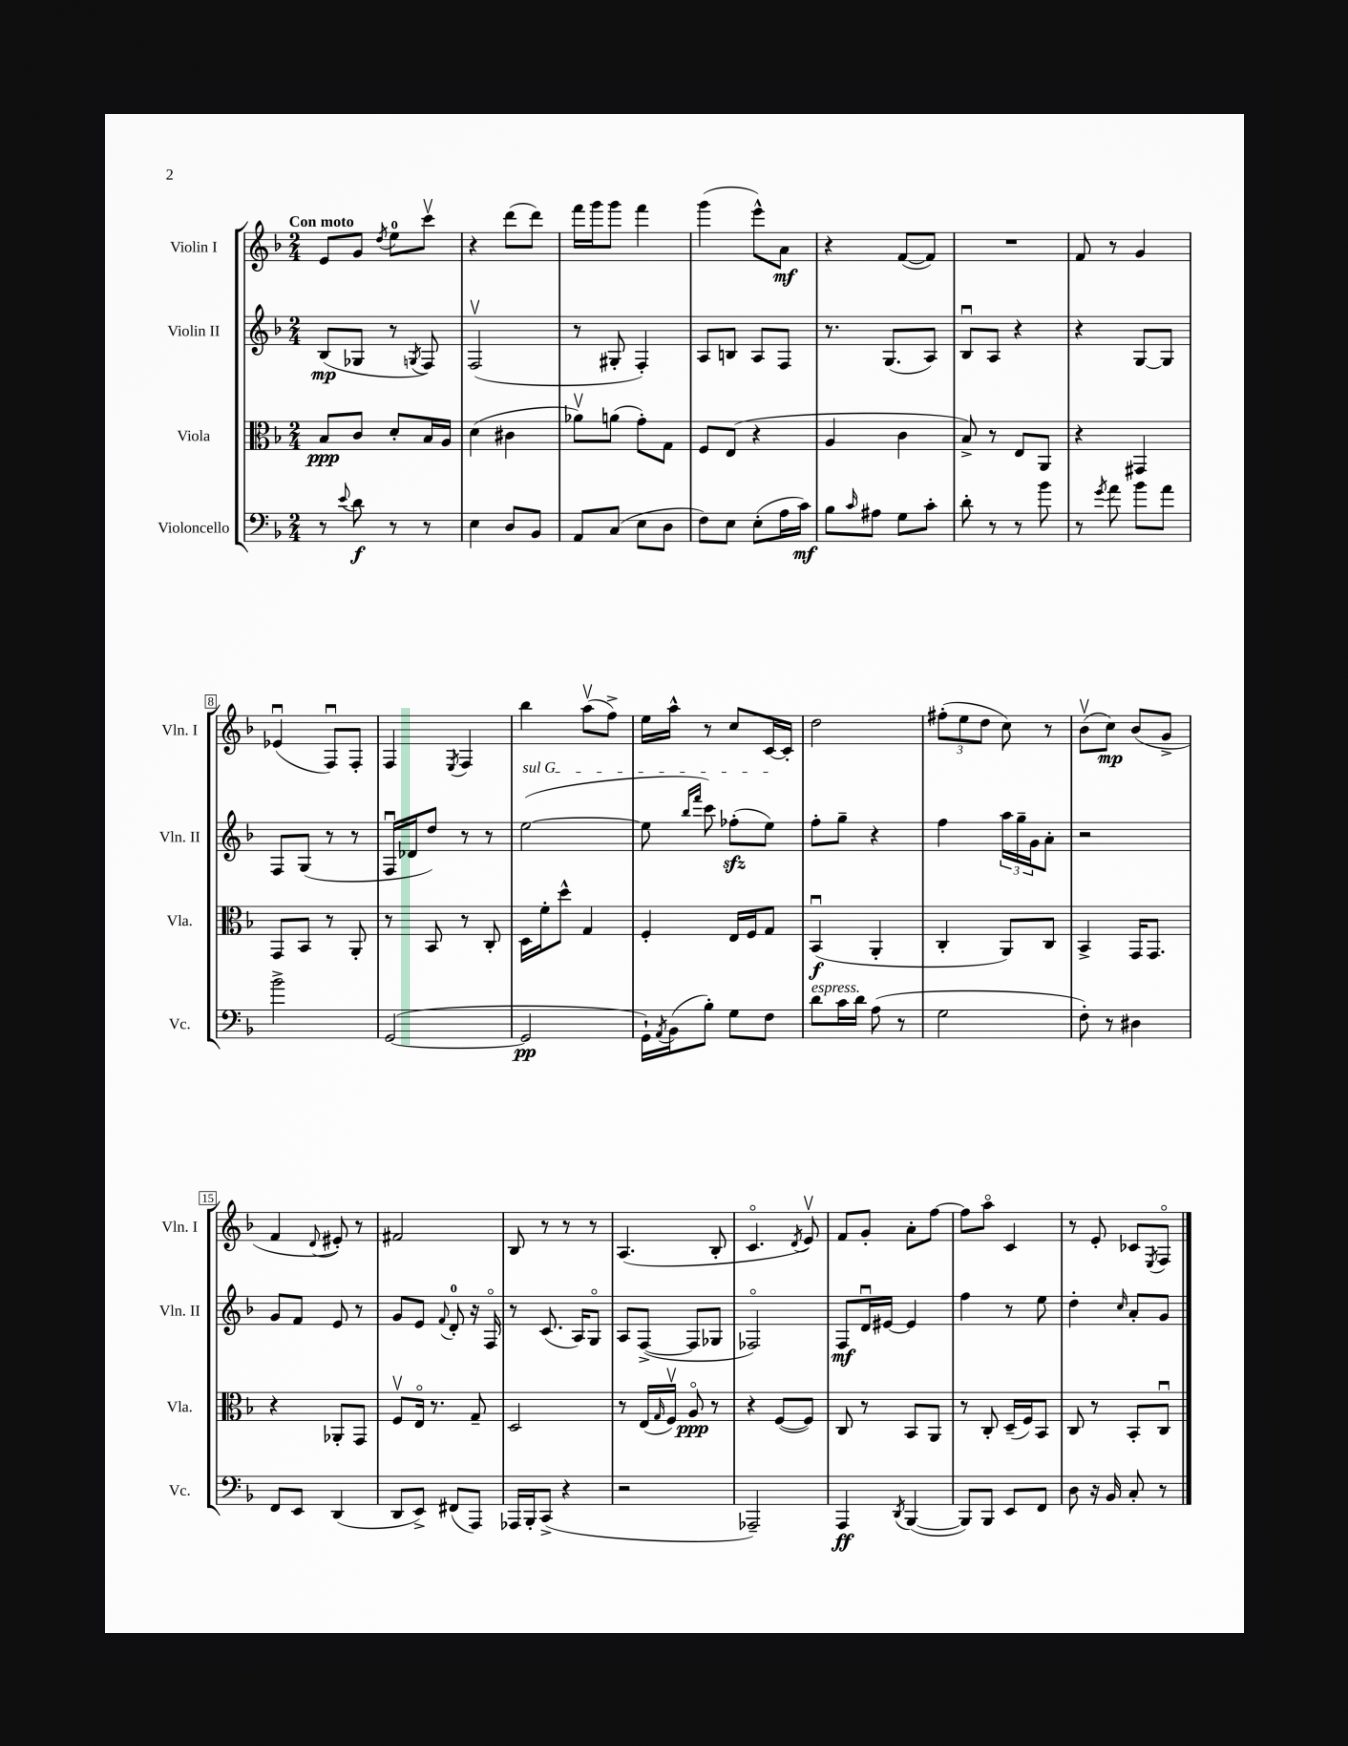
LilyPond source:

<<
\new StaffGroup <<
\new Staff = "s0" \with { instrumentName = "Violin I" shortInstrumentName = "Vln. I" } {
    \clef treble \key f \major \numericTimeSignature \time 2/4 \tempo "Con moto"
    e'8 g'8 \acciaccatura { d''8 } e''8-0 c'''8\upbow |
    r4 d'''8( d'''8) |
    f'''16 g'''16 g'''8 f'''4 |
    g'''4( e'''8-^) a'8\mf |
    r4 f'8~( f'8) |
    R2 |
    f'8 r8 g'4 |
    ees'4\downbow( f8\downbow) f8-. |
    f4 \acciaccatura { e8 } f4 |
    bes''4 a''8\upbow( f''8->) |
    e''16 a''16-^ r8 c''8 c'16~ c'16-. |
    d''2 |
    \tuplet 3/2 { fis''8-.( e''8 d''8 } c''8) r8 |
    bes'8\upbow( c''8\mp) bes'8( g'8-> |
    f'4 \appoggiatura { d'8 } eis'8-.) r8 |
    fis'2 |
    bes8 r8 r8 r8 |
    a4.( bes8-. |
    c'4.\flageolet \acciaccatura { d'8 } e'8\upbow) |
    f'8 g'8-. a'8-. f''8~ |
    f''8 a''8\flageolet c'4 |
    r8 e'8-. ces'8 \acciaccatura { e8 } f8\flageolet \bar "|." |
}
\new Staff = "s1" \with { instrumentName = "Violin II" shortInstrumentName = "Vln. II" } {
    \clef treble \key f \major \numericTimeSignature \time 2/4
    bes8\mp( ges8 r8 \acciaccatura { g8 } f8) |
    f2\upbow( |
    r8 gis8-. f4-.) |
    a8 b8 a8 f8 |
    r8. g8.( a8) |
    bes8\downbow a8 r4 |
    r4 g8~ g8 |
    f8 g8( r8 r8 |
    f16\downbow des'16 d''8) r8 r8 |
    \once \override TextSpanner.bound-details.left.text = \markup { \italic "sul G" } e''2~\startTextSpan( |
    e''8 \grace { bes''16 f'''16 } c'''8) fes''8-.\sfz( e''8\stopTextSpan) |
    f''8-. g''8-- r4 |
    f''4 \tuplet 3/2 { a''16 g''16-- g'16 } a'8-. |
    r2 |
    g'8 f'8 e'8 r8 |
    g'8 e'8 \appoggiatura { f'8 } d'8-0-. r16 f16\flageolet |
    r8 c'8.( a16) g8\flageolet |
    a8 f8~->( f8 ges8 |
    fes2\flageolet) |
    f8\mf d'16\downbow eis'16~ eis'4 |
    f''4 r8 e''8 |
    d''4-. \grace { c''16 } a'8-. g'8 \bar "|." |
}
\new Staff = "s2" \with { instrumentName = "Viola" shortInstrumentName = "Vla." } {
    \clef alto \key f \major \numericTimeSignature \time 2/4
    bes8\ppp c'8 d'8-. bes16 a16 |
    d'4( cis'4 |
    aes'8\upbow) a'8( g'8-.) g8 |
    f8 e8( r4 |
    a4 c'4 |
    bes8->) r8 e8 a,8 |
    r4 gis,4 |
    g,8 bes,8 r8 a,8-. |
    r8 bes,8 r8 c8-. |
    d16 f'16-. d''8-^ g4 |
    f4-. e16 f16 g8 |
    bes,4\downbow\f( a,4-. |
    c4-. a,8) c8 |
    bes,4-> g,16 g,8. |
    r4 aes,8-. g,8 |
    f8\upbow e16\flageolet r8. g8-- |
    d2 |
    r8 e16( \grace { g16 } f16\upbow) a8\flageolet\ppp r8 |
    r4 f8~( f8) |
    c8 r8 bes,8 a,8 |
    r8 c8-. d16--( f16) bes,8 |
    c8 r8 bes,8-. c8\downbow \bar "|." |
}
\new Staff = "s3" \with { instrumentName = "Violoncello" shortInstrumentName = "Vc." } {
    \clef bass \key f \major \numericTimeSignature \time 2/4
    r8 \appoggiatura { e'8 } d'8\f r8 r8 |
    e4 d8 bes,8 |
    a,8 c8( e8 d8 |
    f8) e8 e8-.( a16 c'16\mf) |
    bes8 \grace { c'16 } ais8 g8 c'8-. |
    d'8-. r8 r8 bes'8 |
    r8 \acciaccatura { g'8 } a'8 bes'8 a'8 |
    bes'2-> |
    g,2~( |
    g,2\pp |
    g,16-!) \acciaccatura { a,8 } bes,16( bes8-.) g8 f8 |
    d'8^\markup { \italic "espress." } c'16 d'16 a8( r8 |
    g2 |
    f8-.) r8 dis4 |
    f,8 e,8 d,4( |
    d,8 e,8->) fis,8( a,,8) |
    aes,,16 bes,,16-. c,8->( r4 |
    r2 |
    aes,,2--) |
    a,,4\ff \acciaccatura { d,8 } bes,,4~( |
    bes,,8) bes,,8 e,8 f,8 |
    d8 r16 bes,16 c8-. r8 \bar "|." |
}
>>
>>
\layout { \context { \Score \override BarNumber.stencil = #(make-stencil-boxer 0.1 0.3 ly:text-interface::print) } }
